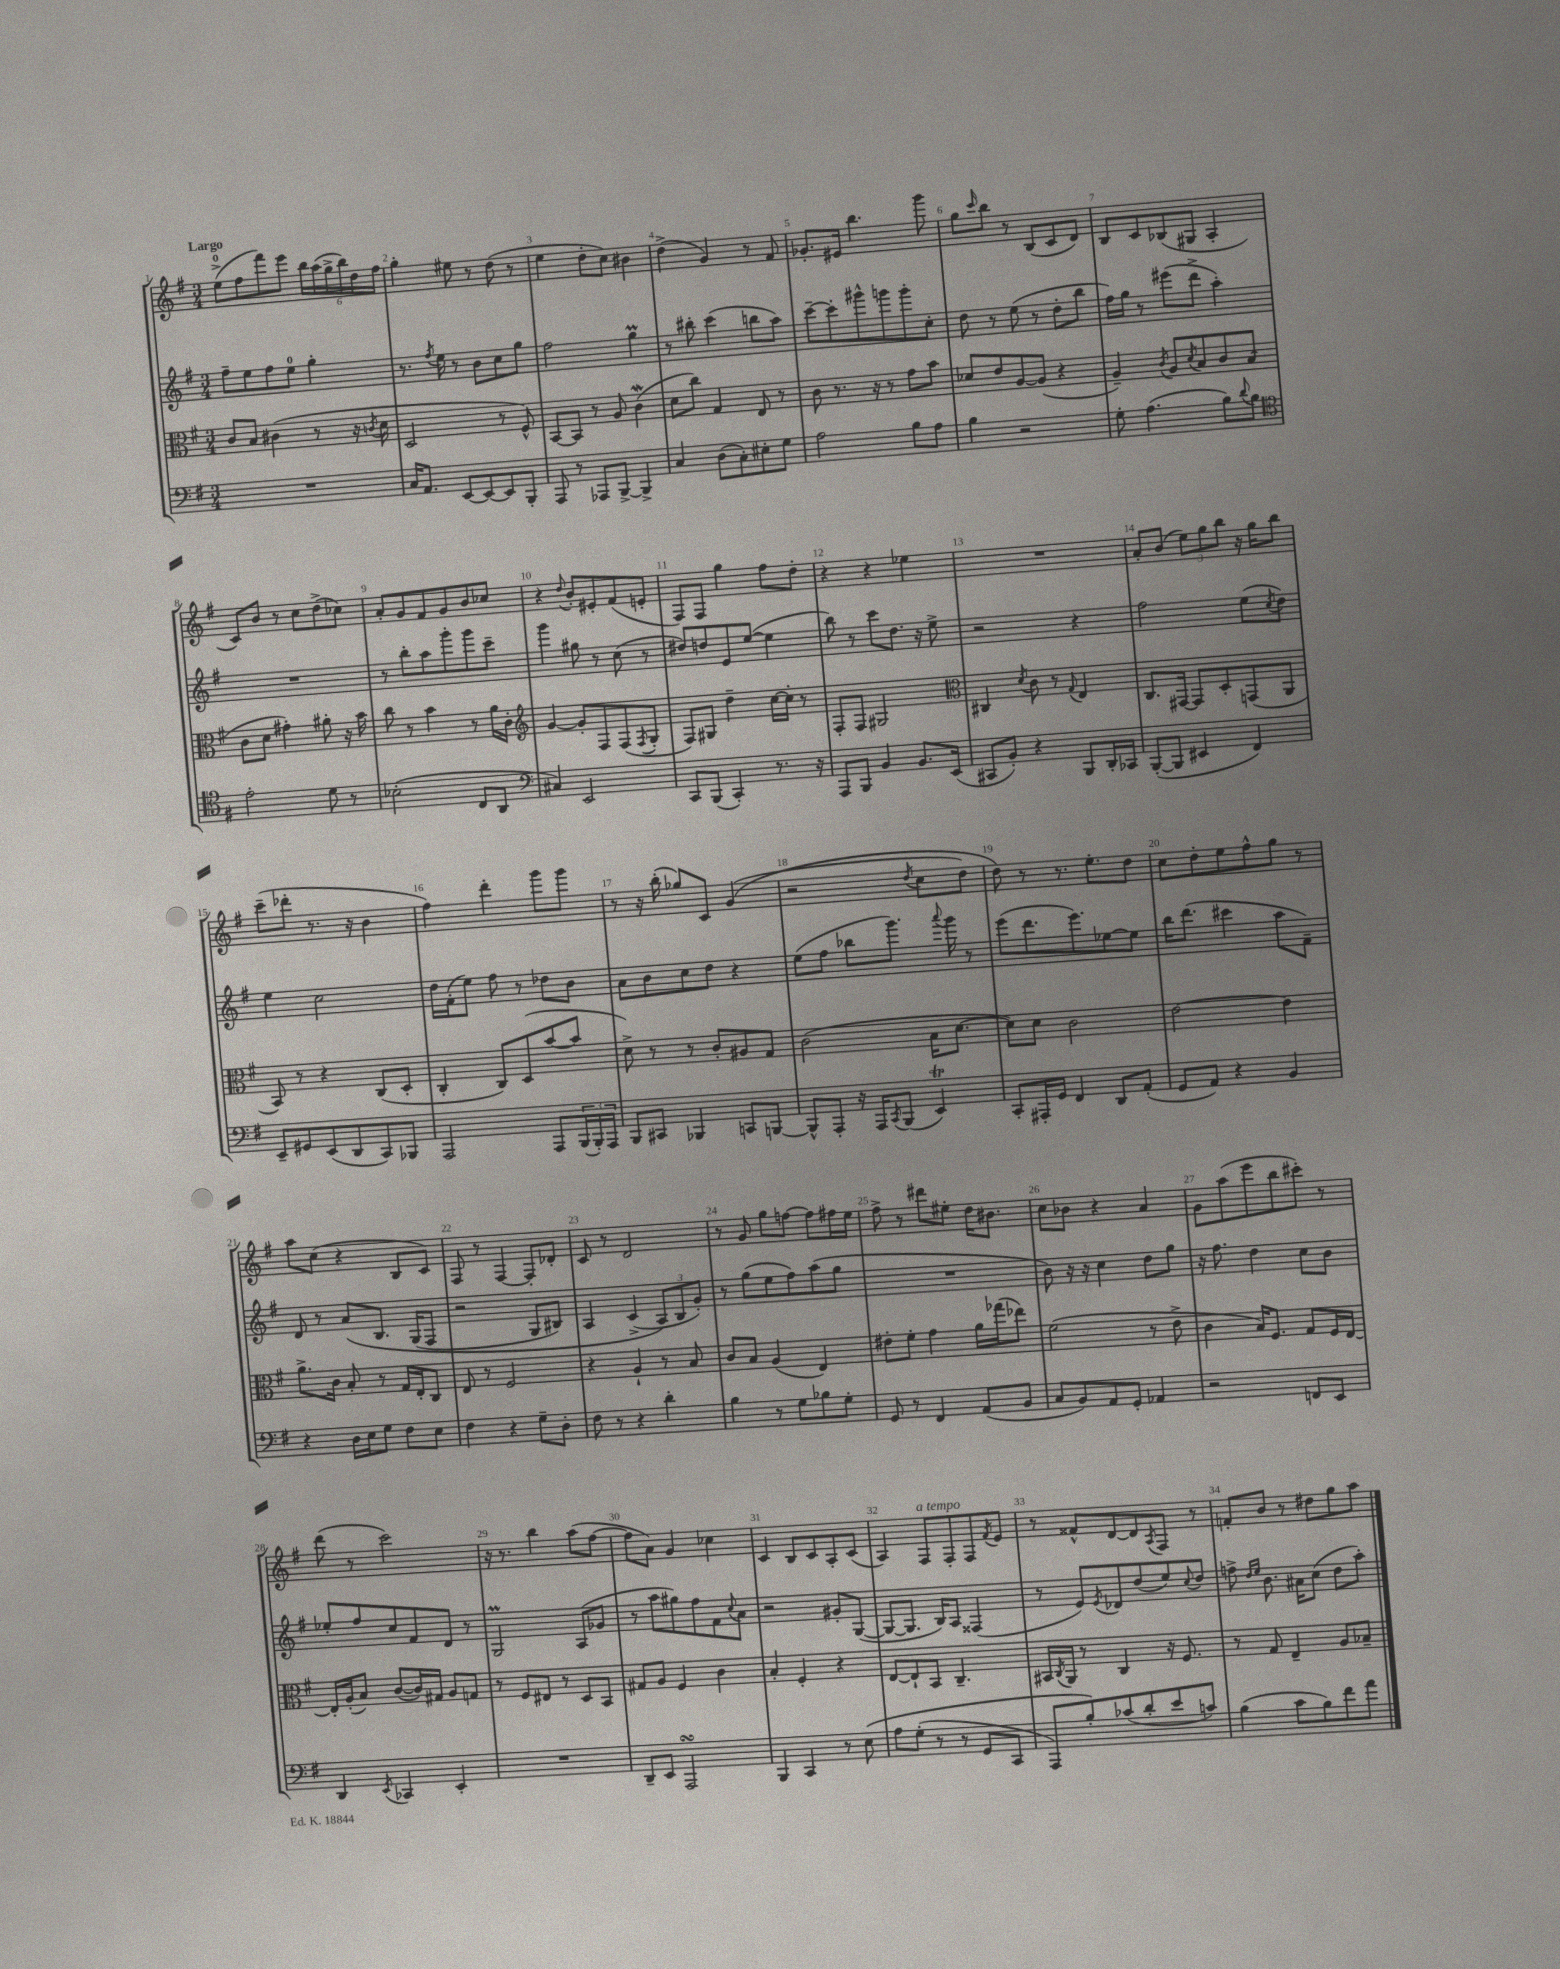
<<
\new StaffGroup <<
\new Staff = "s0" {
    \clef treble \key g \major \numericTimeSignature \time 3/4 \tempo "Largo"
    e''8-0->( fis''8 fis'''8) e'''8 \tuplet 6/4 { b''16 a''16( g''16-> b''16) d''16 fis''16 } |
    g''4-. eis''8 r8 d''8( r8 |
    e''4 d''8-. c''8) bis'4 |
    d''4->( g'4) r8 fis'8 |
    ges'8.-. eis'16 b''4. g'''8 |
    g''8 \grace { c'''16 } b''8 r8 b8( c'8 d'8) |
    b8 c'8 bes8( gis8 a4-. |
    c'8) b'8 r8 c''8 d''8->( ces''8) |
    a'8-. g'8 fis'8 g'8 b'8 ces''8 |
    r4 \appoggiatura { d''8 } b'8-. eis'8-. fis'8( e'8-. |
    fis8) fis8 g''4 fis''8 d''8-. |
    r4 r4 ees''4 |
    R2. |
    a'8-. b'8( \tuplet 3/2 { e''8) g''8 b''8 } r16 g''16 b''8 |
    c'''8--( des'''8-. r8. r16 b'4 |
    fis''4) d'''4-. g'''8 g'''8 |
    r8 r16 b''16-.( ges''8) c'8 g'4(\( |
    r2 \acciaccatura { d''8 } c''8 d''8) |
    d''8\) r8 r8. e''8.-. d''8 |
    c''8 d''8-. e''8 fis''8-^ g''8 r8 |
    a''8 c''8( r4 b8 c'8) |
    fis8 r8 fis4~ fis8-. des'8-. |
    c'8 r8 d'2 |
    r8 g'8 g''8 f''8~ f''8 fis''16 e''16 |
    fis''8-> r8 dis'''8 eis''8-. d''16 bis'8. |
    c''8 bes'8 r4 a'4 |
    g'8 a''8( e'''8 b''8 cis'''8-.) r8 |
    d'''8( r8 c'''2) |
    r16 r8. b''4 a''8( fis''8~ |
    fis''8 a'8) g'4 ces''4 |
    c'4 b8 c'8 a8-. c'8( |
    a4) fis8^\markup { \italic "a tempo" } fis8-. fis8 \acciaccatura { fis'8 } e'8 |
    r8 fisis'8-^ d'8~ d'8 \acciaccatura { a8 } fis8 r8 |
    f'8-. b'8 r8 dis''8 g''8 a''8 \bar "|." |
}
\new Staff = "s1" {
    \clef treble \key g \major \numericTimeSignature \time 3/4
    fis''8-- e''8 fis''8 e''8-0 g''4-. |
    r8. \acciaccatura { fis''8 } e''16 r8 b'8 c''8 g''8 |
    fis''2 g''4\prall |
    r8 bis''8-. c'''4( b''8 a''8) |
    c'''8~-- c'''8-. gis'''8-^ g'''8 g'''8-. c''8-. |
    d''8 r8 e''8( r8 d''8-. b''8 |
    fis''16) g''16 r8 eis'''8( d'''8-> a''4-.) |
    R2. |
    r8 b''8-. a''8 g'''8-. g'''8 c'''8-- |
    g'''4 gis''8 r8 c''8( r8 |
    dis''8) d''8 e'8 e''8~( e''4 |
    b''8) r8 c'''8 d''8. r16 e''8-> |
    r2 r4 |
    fis''2 e''8( \acciaccatura { c''8 } d''8) |
    e''4 c''2 |
    d''16 fis'16-.( e''8) fis''8 r8 des''8 b'8 |
    a'8 b'8 c''8 d''8 r4 |
    e''8( fis''8 bes''8 g'''8.) \appoggiatura { a'''8 } g'''16 r8 |
    e'''8( d'''8. e'''8.) ees''8~ ees''8 |
    b''16 d'''8.( cis'''4 a''8 fis'8--) |
    d'8 r8 a'8\( b8. g16( fis8 |
    r2 g8 bis8) |
    a4 c'4->( \tuplet 3/2 { a8\) b8 g'8-.) } |
    r8 g''8( e''8 fis''8) a''8( g''8 |
    R2. |
    b'8) r16 r16 c''4 d''8 g''8 |
    r16 fis''8. d''4 c''8 b'8 |
    ees''8-. fis''8 c''8 fis'8 d'8 r8 |
    g2\prall a8( ges'8 |
    r8 a''8 gis''8) fis''8 fis'8 \appoggiatura { c''8 } a'8 |
    r2 gis'8-. g8~( |
    g8~ g8. b16) a8 fisis4( |
    r8 e'8) \acciaccatura { e'8 } des'8 d''8( e''8) \appoggiatura { c''8 } d''8 |
    f''8-> \grace { d''16 e''16 } b'8. ais'16 c''8( d''8 a''8-.) \bar "|." |
}
\new Staff = "s2" {
    \clef alto \key g \major \numericTimeSignature \time 3/4
    c'8 b8 cis'4( r8 r16 \acciaccatura { c'8 } d'16 |
    d2 r8 fis8-^) |
    b,8~ b,8 r8 a8 c'4\mordent( |
    d'8 c''8) g4 e8 r8 |
    c'8 r8. r16 r8 g'8 b'8 |
    des'8 e'8 a8~ a8( r4 |
    a4--) \acciaccatura { c'8 } a8 \acciaccatura { d'8 } b8 c'8 b8( |
    c'8 d'8 gis'4-.) ais'8-. r16 b'16 |
    c''8 r8 b'4 r8 a'16 c'16-. |
    \clef treble g'4~ g'8-. fis8 fis8( \acciaccatura { fis8 } g8-. |
    fis8) gis8 d''4-- c''16~ c''16-. r8 |
    fis8-. fis8 gis2 |
    \clef alto cis4 \acciaccatura { d'8 } c'8 r8 \appoggiatura { g8 } e4 |
    c8. gis,16~ gis,8 d8-. g,8( a,8 |
    b,8) r8 r4 c8( d8-. |
    c4-. c8) d8( b'8~ b'8 |
    d'8->) r8 r8 c'8-. ais8 g8 |
    c'2( b16 d'8.~ |
    d'8) d'8 c'2 |
    e'2~ e'4 |
    a'8.-> c'16 b8-. r8 g16 e16-. c8 |
    e8 r8 fis2 |
    r4 a4-! r8 b8 |
    c'8 b8 a4( e4) |
    eis'8-. fis'8-. g'4 a'16 ges''16( ees''8) |
    fis'2( r8 e'8-> |
    c'4 b16) fis8. g8 fis16 e16~ |
    e16-. a16-.( b8) c'8~( c'16) gis16 a8 g8 |
    r8 fis8 eis8 r8 d8 b,8 |
    gis8 a8 fis4 c'4 |
    b4-. fis4-. r4 |
    e8~ e8-! b,8 c4.-- |
    bis,16 \acciaccatura { c8 } a,16 r8 c4 r16 fis8. |
    r8 g8 e4-- a8 bes8-- \bar "|." |
}
\new Staff = "s3" {
    \clef bass \key g \major \numericTimeSignature \time 3/4
    R2. |
    c16 a,8. e,8~ e,8~ e,8 b,,8-. |
    a,,8 r8 aes,,8 b,,8~-> b,,4-> |
    c4 d8( c8-.) eis8-. g8 |
    a2 b8 a8 |
    b4 r2 |
    g8-. a4.( b8) \appoggiatura { d'8 } b8 |
    \clef tenor e'2-. d'8 r8 |
    bes2-.( c8 a,8 |
    \clef bass cis4) e,2 |
    c,8 b,,8( c,4-.) r8. r16 |
    a,,8 b,,8 b,4 b,8. e,16( |
    cis,8 b,8-.) r4 b,,8 d,16-. ces,16 |
    b,,8~-.( b,,8 eis,4 fis,4) |
    e,8-- gis,8 e,8( d,8 c,8) bes,,8 |
    a,,2 a,,8 \tuplet 3/2 { b,,16( b,,16-.) a,,16 } |
    b,,8 cis,8 bes,,4 c,8 b,,8~ |
    b,,8-^ a,,8-. r16 a,,16 \acciaccatura { c,8 } b,,8( e,4\trill) |
    c,8-. ais,,16-. g,16 fis,4 d,8 a,8-.( |
    g,8 a,8) r4 b,4 |
    r4 d16 e16 g8 fis8 e8 |
    fis4 r4 g8-- d8-. |
    fis8 r8 r4 d'4-. |
    b4 r8 g8 bes8 g8-. |
    g,8 r8 fis,4 a,8( b,8 |
    c8 b,8) a,8 g,8-. aes,4 |
    r2 f,8 e,8 |
    d,4 \acciaccatura { e,8 } ces,4 e,4-. |
    R2. |
    d,8-- e,8 a,,2\turn |
    b,,4 c,4 r8 e8\( |
    a8 g8-.( r8 r8 g,8 c,8 |
    a,,8) b8-.\) ces'8( d'8-. e'8 c'8) |
    b4( c'8 b8) fis'8 a'8 \bar "|." |
}
>>
>>
\layout { \context { \Score \override BarNumber.break-visibility = ##(#f #t #t) barNumberVisibility = #all-bar-numbers-visible } }
